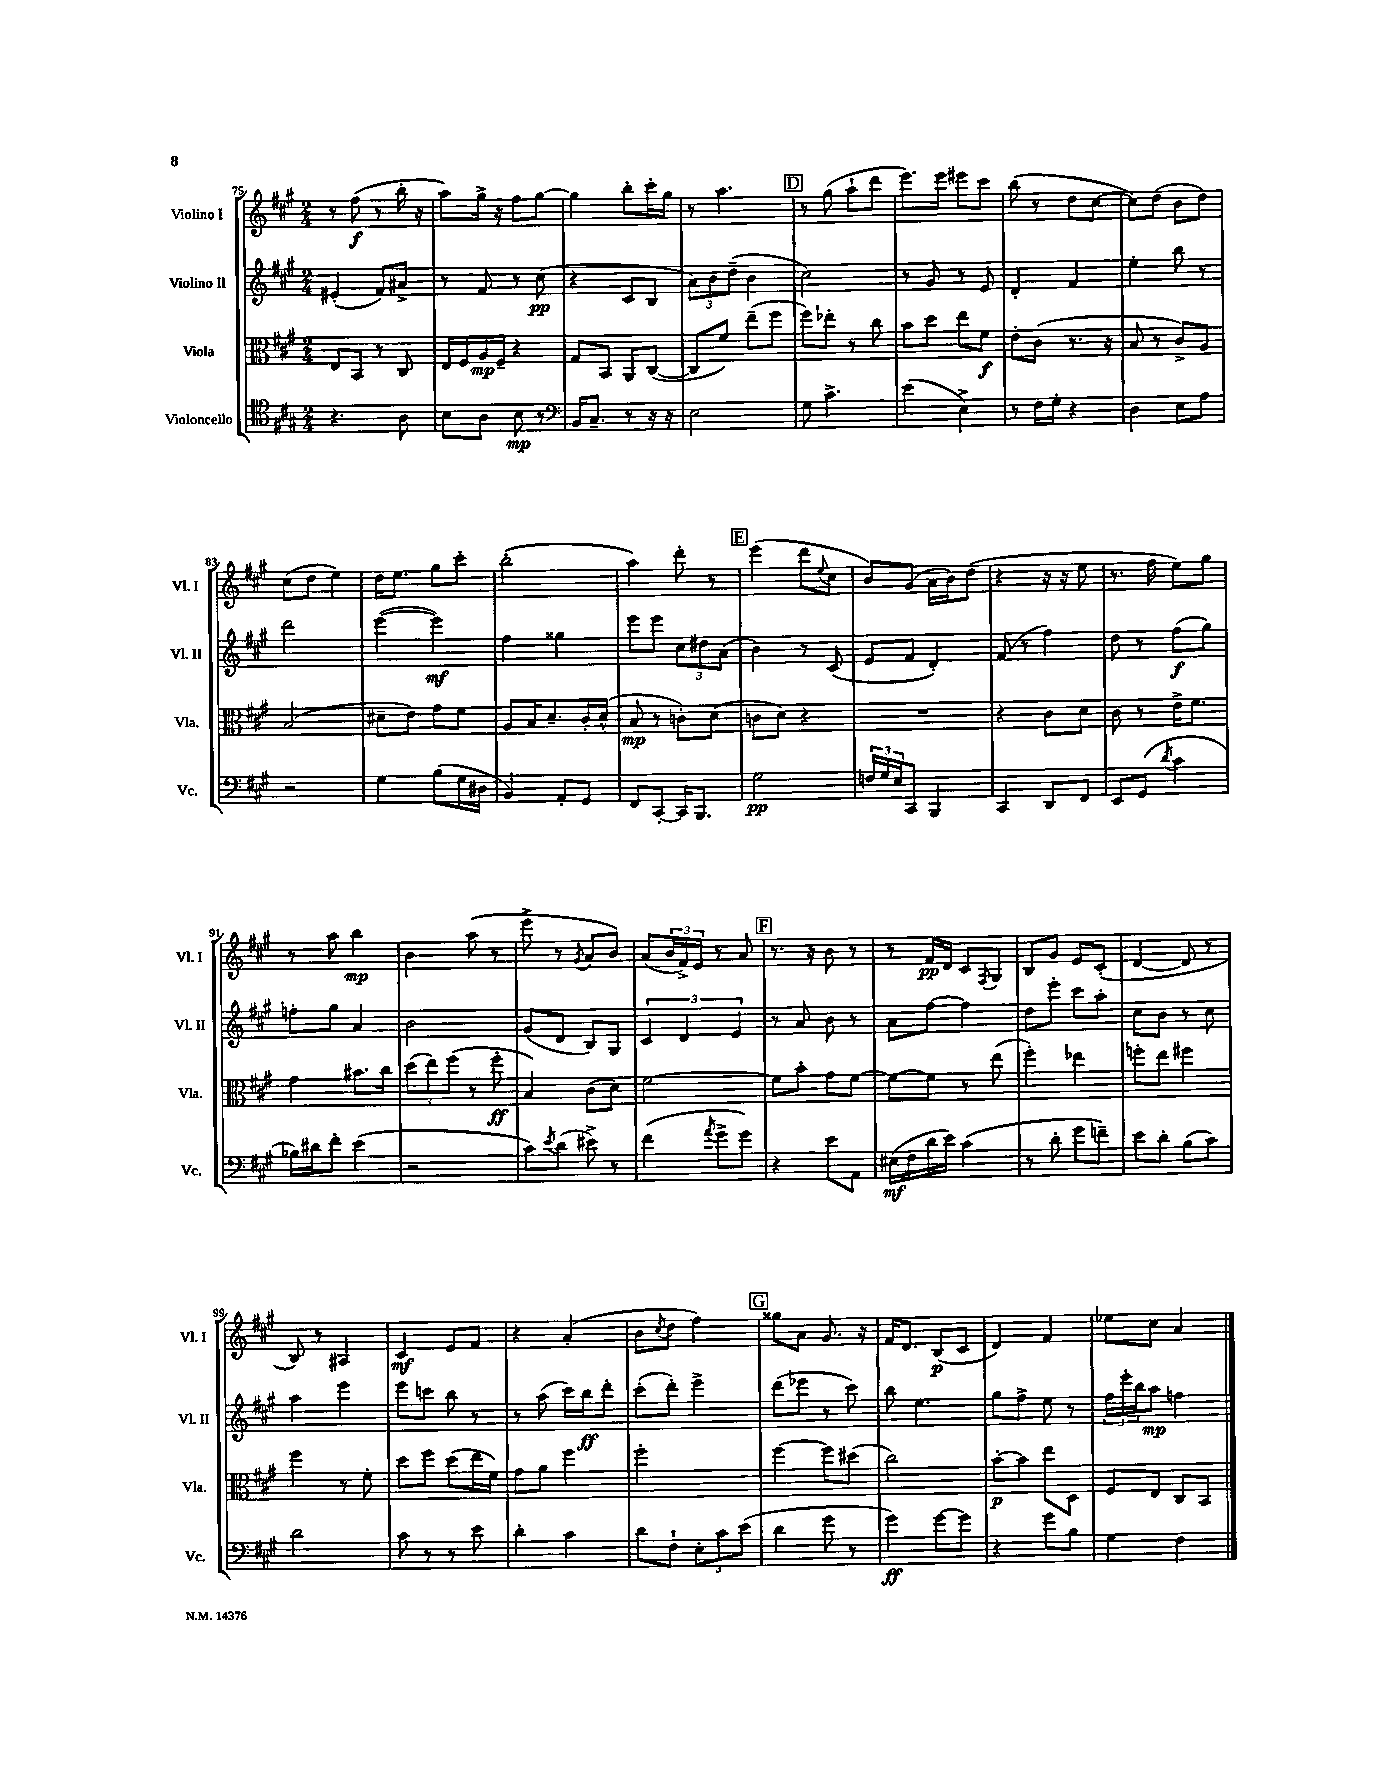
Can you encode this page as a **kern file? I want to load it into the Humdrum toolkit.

**kern	**kern	**kern	**kern
*staff4	*staff3	*staff2	*staff1
*clefC4	*clefC3	*clefG2	*clefG2
*k[f#c#g#]	*k[f#c#g#]	*k[f#c#g#]	*k[f#c#g#]
*M2/4	*M2/4	*M2/4	*M2/4
4.r	8E	(4e#'	8r
.	8BB	.	(8ff#
.	8r	8f#)	8r
8A	8C#	8a#^	16bb'
.	.	.	16r
=	=	=	=
8B	16E	8r	8aa)
.	16F#	.	.
8A	16A	8f#	16gg#^
.	16F#~	.	16r
8B	4r	8r	8ff#
8r	.	(8cc#	[8gg#
=	=	=	=
*clefF4	*	*	*
16BB	8G#	4r	4gg#]
8.C#~	.	.	.
.	8BB	.	.
8r	8AA	8c#	8bb'
16r	([8C#	8B	16ccc#'
16r	.	.	16gg#
=	=	=	=
2E	8C#]	12a)	8r
.	.	12b	.
.	8f#)	.	4.aa
.	.	(12dd~	.
.	(8ee~	4b	.
.	8ff#	.	.
=	=	=	=
8G#	8ff#)	2cc#)	8r
4.c#^	8ee-'	.	(8gg#
.	8r	.	8aa`
.	8cc#	.	8ddd
=	=	=	=
(4e	8b	8r	8.eee)
.	8dd	8g#	.
.	.	.	16eee
4E^)	8ee	8r	8eee#
.	8f#	8e	8ccc#
=	=	=	=
8r	8e'	4d'	(8bb
16F#	(8c#	.	8r
16G#'	.	.	.
4r	8.r	4f#	8dd
.	.	.	[8cc#
.	16r	.	.
=	=	=	=
4D	8B	4ee'	8cc#])
.	8r	.	(8dd
8E	8c#^)	8bb	8b
8A	8A	8r	8dd)
=	=	=	=
2r	(2B	2ddd	(8cc#
.	.	.	8dd
.	.	.	4ee)
=	=	=	=
4G#	8d#~	([4eee	16dd
.	.	.	8.ee
.	8e)	.	.
(8B	8g#	4eee])	8gg#
16G#	8f#	.	8ccc#'
16D#	.	.	.
=	=	=	=
4BB)	8A	4ff#	(2bb'
.	16B	.	.
.	8.d~	.	.
8AA'	.	4gg##	.
8GG#	16c#'	.	.
.	(16d^^	.	.
=	=	=	=
8FF#	8B	8eee	4aa)
[8CC#'	8r	8eee	.
16CC#]	8c')	12cc#	8ddd'
8.BBB	.	.	.
.	.	12dd#	.
.	(8d	.	8r
.	.	(12a	.
=	=	=	=
2G#	8c	4b)	(4eee
.	8d)	.	.
.	4r	8r	8ddd
.	.	.	8qqee
.	.	(8c#	8cc#
=	=	=	=
24F	2r	8e	8b)
24G#	.	.	.
24E	.	.	.
8CC#	.	8f#	(8g#
4BBB	.	4d')	16a
.	.	.	16b)
.	.	.	(8dd
=	=	=	=
4CC#	4r	(8f#	4r
.	.	8r	.
8DD	8c#	4ff#)	16r
.	.	.	16r
8FF#	8d	.	8ee
=	=	=	=
8EE	8c#	8dd	8.r
(8GG#	8r	8r	.
.	.	.	16ff#
8qd	.	.	.
4c#	16e^	(8ff#	8ee)
.	8.f#	.	.
.	.	8gg#)	8gg#
=	=	=	=
16B-)	4g#	8ff'	8r
16d#	.	.	.
8f#'	.	8gg#	8aa
(4e	8.b#	4a	4bb
.	16cc#	.	.
=	=	=	=
2r	(12dd	2b	4b
.	12ee)	.	.
.	(12ff#	.	.
.	8r	.	(8aa
.	8ff#'	.	8r
=	=	=	=
8c#)	4B)	(8g#	8eee^
8qe	.	.	.
(8d	.	8d	8r
.	.	.	8qg#
8e#^)	(8c#	8B)	8a
8r	8d)	8G#	8b)
=	=	=	=
(4f#	[2f#	6c#	(8a
.	.	.	24b
.	.	6d	24f#^)
.	.	.	24e
8qa	.	.	.
8g#^	.	.	8r
.	.	6e	.
8g#)	.	.	8a
=	=	=	=
4r	8f#]	8r	8.r
.	8b'	8a	.
.	.	.	16r
8e	8g#	8b	8b
8AA	[8f#	8r	8r
=	=	=	=
(16E#	8f#_	8a	8r
16F#	.	.	.
16d	8f#]	[8ff#	16f#
16e)	.	.	16d
(4c#	8r	4ff#]	8c#
.	.	.	8qF#
.	(8ee	.	8G#
=	=	=	=
8r	4ff#')	8dd	8B
8d'	.	8eee'	8g#
8g#	4ee-	8ccc#	8e
8f~)	.	8aa'	(8c#'
=	=	=	=
8e	8ff'	8cc#	[4d
8d'	8ee	8b	.
(8B	4ff#	8r	8d]
8c#)	.	8cc#	8r
=	=	=	=
2d	4ff#	4aa	8B)
.	.	.	8r
.	8r	4eee	4A#
.	8f#'	.	.
=	=	=	=
8c#	8dd	8eee	4c#
8r	8ff#	8ccc	.
8r	(8dd	8bb	8e
8e	16ee	8r	8f#
.	16f#)	.	.
=	=	=	=
4d'	8g#	8r	4r
.	8a	(8aa	.
4c#	4ff#	16ccc#)	(4a'
.	.	16bb	.
.	.	8ddd'	.
=	=	=	=
8d	2ff#'	(8ccc#'	8b
.	.	.	8qcc#
8F#`	.	8ddd')	8dd
12E'	.	4eee^	4ff#)
12c#	.	.	.
(12e	.	.	.
=	=	=	=
4d	[4ff#	(8ddd	8gg##
.	.	8eee-	8a
8g#	8ff#]	8r	8.g#
8r	(8dd#	8ccc#)	.
.	.	.	16r
=	=	=	=
4g#)	2cc#)	8bb	16f#
.	.	.	8.d
.	.	4.ee	.
[8g#	.	.	(8B
8g#]	.	.	8c#
=	=	=	=
4r	[8b'	8gg#	4d)
.	8b]	8ff#^	.
8g#	8ee	8ee	4f#
8B	8D	8r	.
=	=	=	=
4G#	8F#	24ff#	8ee-
.	.	24eee'	.
.	.	24bb	.
.	8E	8aa	8cc#
4F#	8C#	4ff	4a
.	8BB	.	.
==	==	==	==
*-	*-	*-	*-
